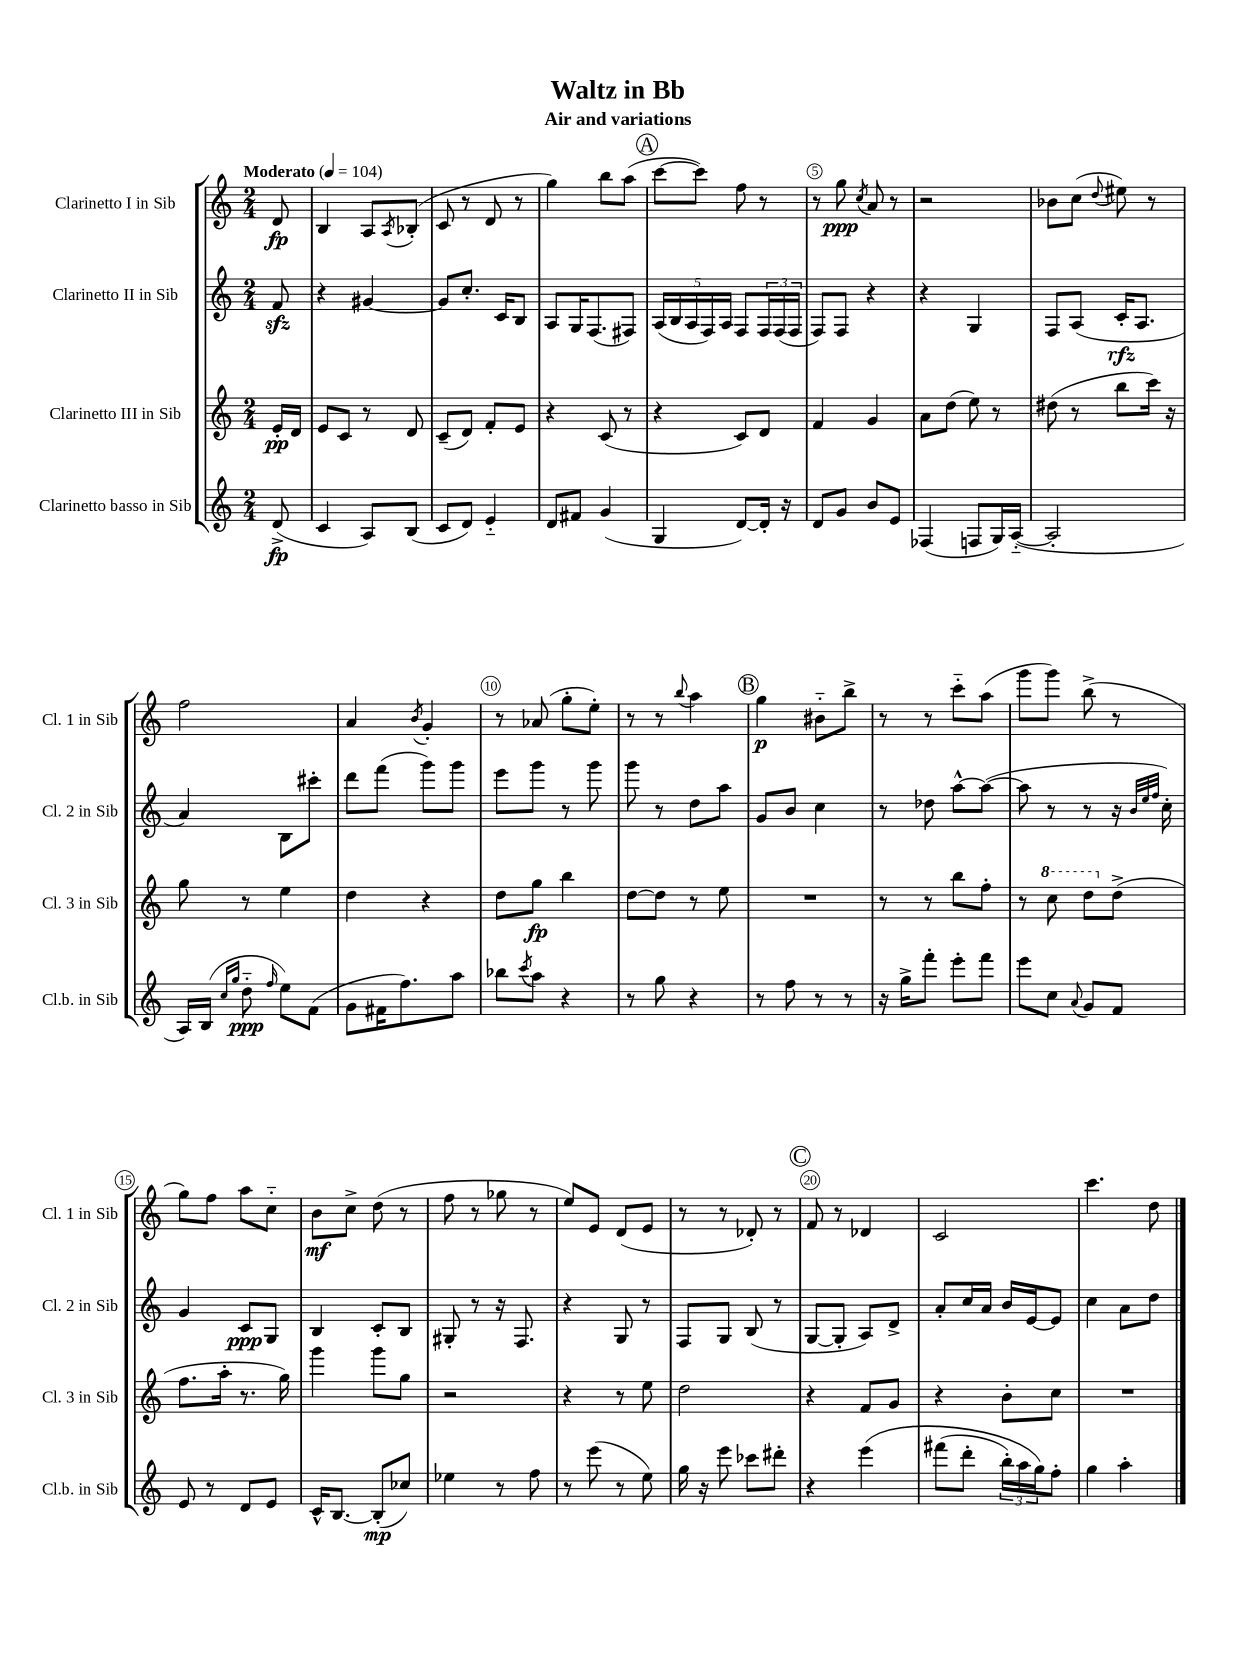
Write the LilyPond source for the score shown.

\header { title = "Waltz in Bb" subtitle = "Air and variations" }
<<
\new StaffGroup <<
\new Staff = "s0" \with { instrumentName = "Clarinetto I in Sib" shortInstrumentName = "Cl. 1 in Sib" } {
    \clef treble \key c \major \numericTimeSignature \time 2/4 \partial 8 \tempo "Moderato" 4 = 104
    d'8\fp |
    b4 a8 \acciaccatura { a8 } bes8-.( |
    c'8 r8 d'8 r8 |
    g''4) b''8 a''8( |
    \mark \markup { \circle "A" } c'''8~ c'''8) f''8 r8 |
    r8 g''8\ppp \acciaccatura { c''8 } a'8 r8 |
    r2 |
    bes'8 c''8( \appoggiatura { d''8 } eis''8) r8 |
    f''2 |
    a'4 \acciaccatura { b'8 } g'4-. |
    r8 aes'8( g''8-. e''8-.) |
    r8 r8 \appoggiatura { b''8 } a''4 |
    \mark \markup { \circle "B" } g''4\p bis'8-_ b''8-> |
    r8 r8 c'''8-_ a''8( |
    g'''8 g'''8) b''8->( r8 |
    g''8) f''8 a''8 c''8-_ |
    b'8\mf c''8-> d''8( r8 |
    f''8 r8 ges''8 r8 |
    e''8) e'8 d'8( e'8 |
    r8 r8 des'8-.) r8 |
    \mark \markup { \circle "C" } f'8 r8 des'4 |
    c'2 |
    c'''4. d''8 \bar "|." |
}
\new Staff = "s1" \with { instrumentName = "Clarinetto II in Sib" shortInstrumentName = "Cl. 2 in Sib" } {
    \clef treble \key c \major \numericTimeSignature \time 2/4 \partial 8
    f'8\sfz |
    r4 gis'4~ |
    gis'8 c''8.-. c'16 b8 |
    a8 g16 f8.( fis8) |
    \mark \markup { \circle "A" } \tuplet 5/4 { a16( b16 a16 f16) a16 } f8 \tuplet 3/2 { f16 f16( f16 } |
    f8) f8 r4 |
    r4 g4 |
    f8 a8( c'16-.\rfz a8. |
    a'4) b8 cis'''8-. |
    d'''8 f'''8( g'''8) g'''8 |
    e'''8 g'''8 r8 g'''8 |
    g'''8 r8 d''8 a''8 |
    \mark \markup { \circle "B" } g'8 b'8 c''4 |
    r8 des''8 a''8~-^ a''8~( |
    a''8 r8 r8 r16 \grace { b'32 e''32 f''32 } c''16-.) |
    g'4 c'8\ppp g8 |
    b4 c'8-. b8 |
    gis8-. r8 r16 f8. |
    r4 g8 r8 |
    f8 g8 b8( r8 |
    \mark \markup { \circle "C" } g8~ g8-. a8) d'8-> |
    a'8-. c''16 a'16 b'16 e'16~ e'8 |
    c''4 a'8 d''8 \bar "|." |
}
\new Staff = "s2" \with { instrumentName = "Clarinetto III in Sib" shortInstrumentName = "Cl. 3 in Sib" } {
    \clef treble \key c \major \numericTimeSignature \time 2/4 \partial 8
    e'16-.\pp d'16 |
    e'8 c'8 r8 d'8 |
    c'8--( d'8) f'8-. e'8 |
    r4 c'8( r8 |
    \mark \markup { \circle "A" } r4 c'8) d'8 |
    f'4 g'4 |
    a'8 d''8( e''8) r8 |
    dis''8( r8 b''8 c'''16) r16 |
    g''8 r8 e''4 |
    d''4 r4 |
    d''8 g''8\fp b''4 |
    d''8~ d''8 r8 e''8 |
    \mark \markup { \circle "B" } R2 |
    r8 r8 b''8 f''8-. |
    r8 \ottava #1 c'''8 d'''8 \ottava #0 d''8->( |
    f''8. a''16-. r8. g''16) |
    g'''4 g'''8 g''8 |
    r2 |
    r4 r8 e''8 |
    d''2 |
    \mark \markup { \circle "C" } r4 f'8 g'8 |
    r4 b'8-. c''8 |
    R2 \bar "|." |
}
\new Staff = "s3" \with { instrumentName = "Clarinetto basso in Sib" shortInstrumentName = "Cl.b. in Sib" } {
    \clef treble \key c \major \numericTimeSignature \time 2/4 \partial 8
    d'8->\fp( |
    c'4 a8) b8( |
    c'8 d'8) e'4-_ |
    d'8 fis'8 g'4( |
    \mark \markup { \circle "A" } g4 d'8~) d'16-. r16 |
    d'8 g'8 b'8 e'8 |
    fes4( f8 g16) a16~-_( |
    a2-. |
    a16) b16( \grace { c''16 g''16 } d''8-_\ppp \grace { f''16 } e''8) f'8( |
    g'8 fis'16 f''8.) a''8 |
    bes''8 \acciaccatura { c'''8 } a''8 r4 |
    r8 g''8 r4 |
    \mark \markup { \circle "B" } r8 f''8 r8 r8 |
    r16 g''16-> f'''8-. e'''8-. f'''8 |
    e'''8 c''8 \appoggiatura { a'8 } g'8 f'8 |
    e'8 r8 d'8 e'8 |
    c'16-^ b8.~ b8-.\mp( ces''8) |
    ees''4 r8 f''8 |
    r8 e'''8( r8 e''8) |
    g''16 r16 e'''8 ces'''8 dis'''8-. |
    \mark \markup { \circle "C" } r4 e'''4\( |
    fis'''8( d'''8-. \tuplet 3/2 { b''16-.) a''16 g''16\) } f''8-. |
    g''4 a''4-. \bar "|." |
}
>>
>>
\layout { \context { \Score \override BarNumber.break-visibility = ##(#f #t #t) barNumberVisibility = #(every-nth-bar-number-visible 5) \override BarNumber.stencil = #(make-stencil-circler 0.1 0.3 ly:text-interface::print) } }
